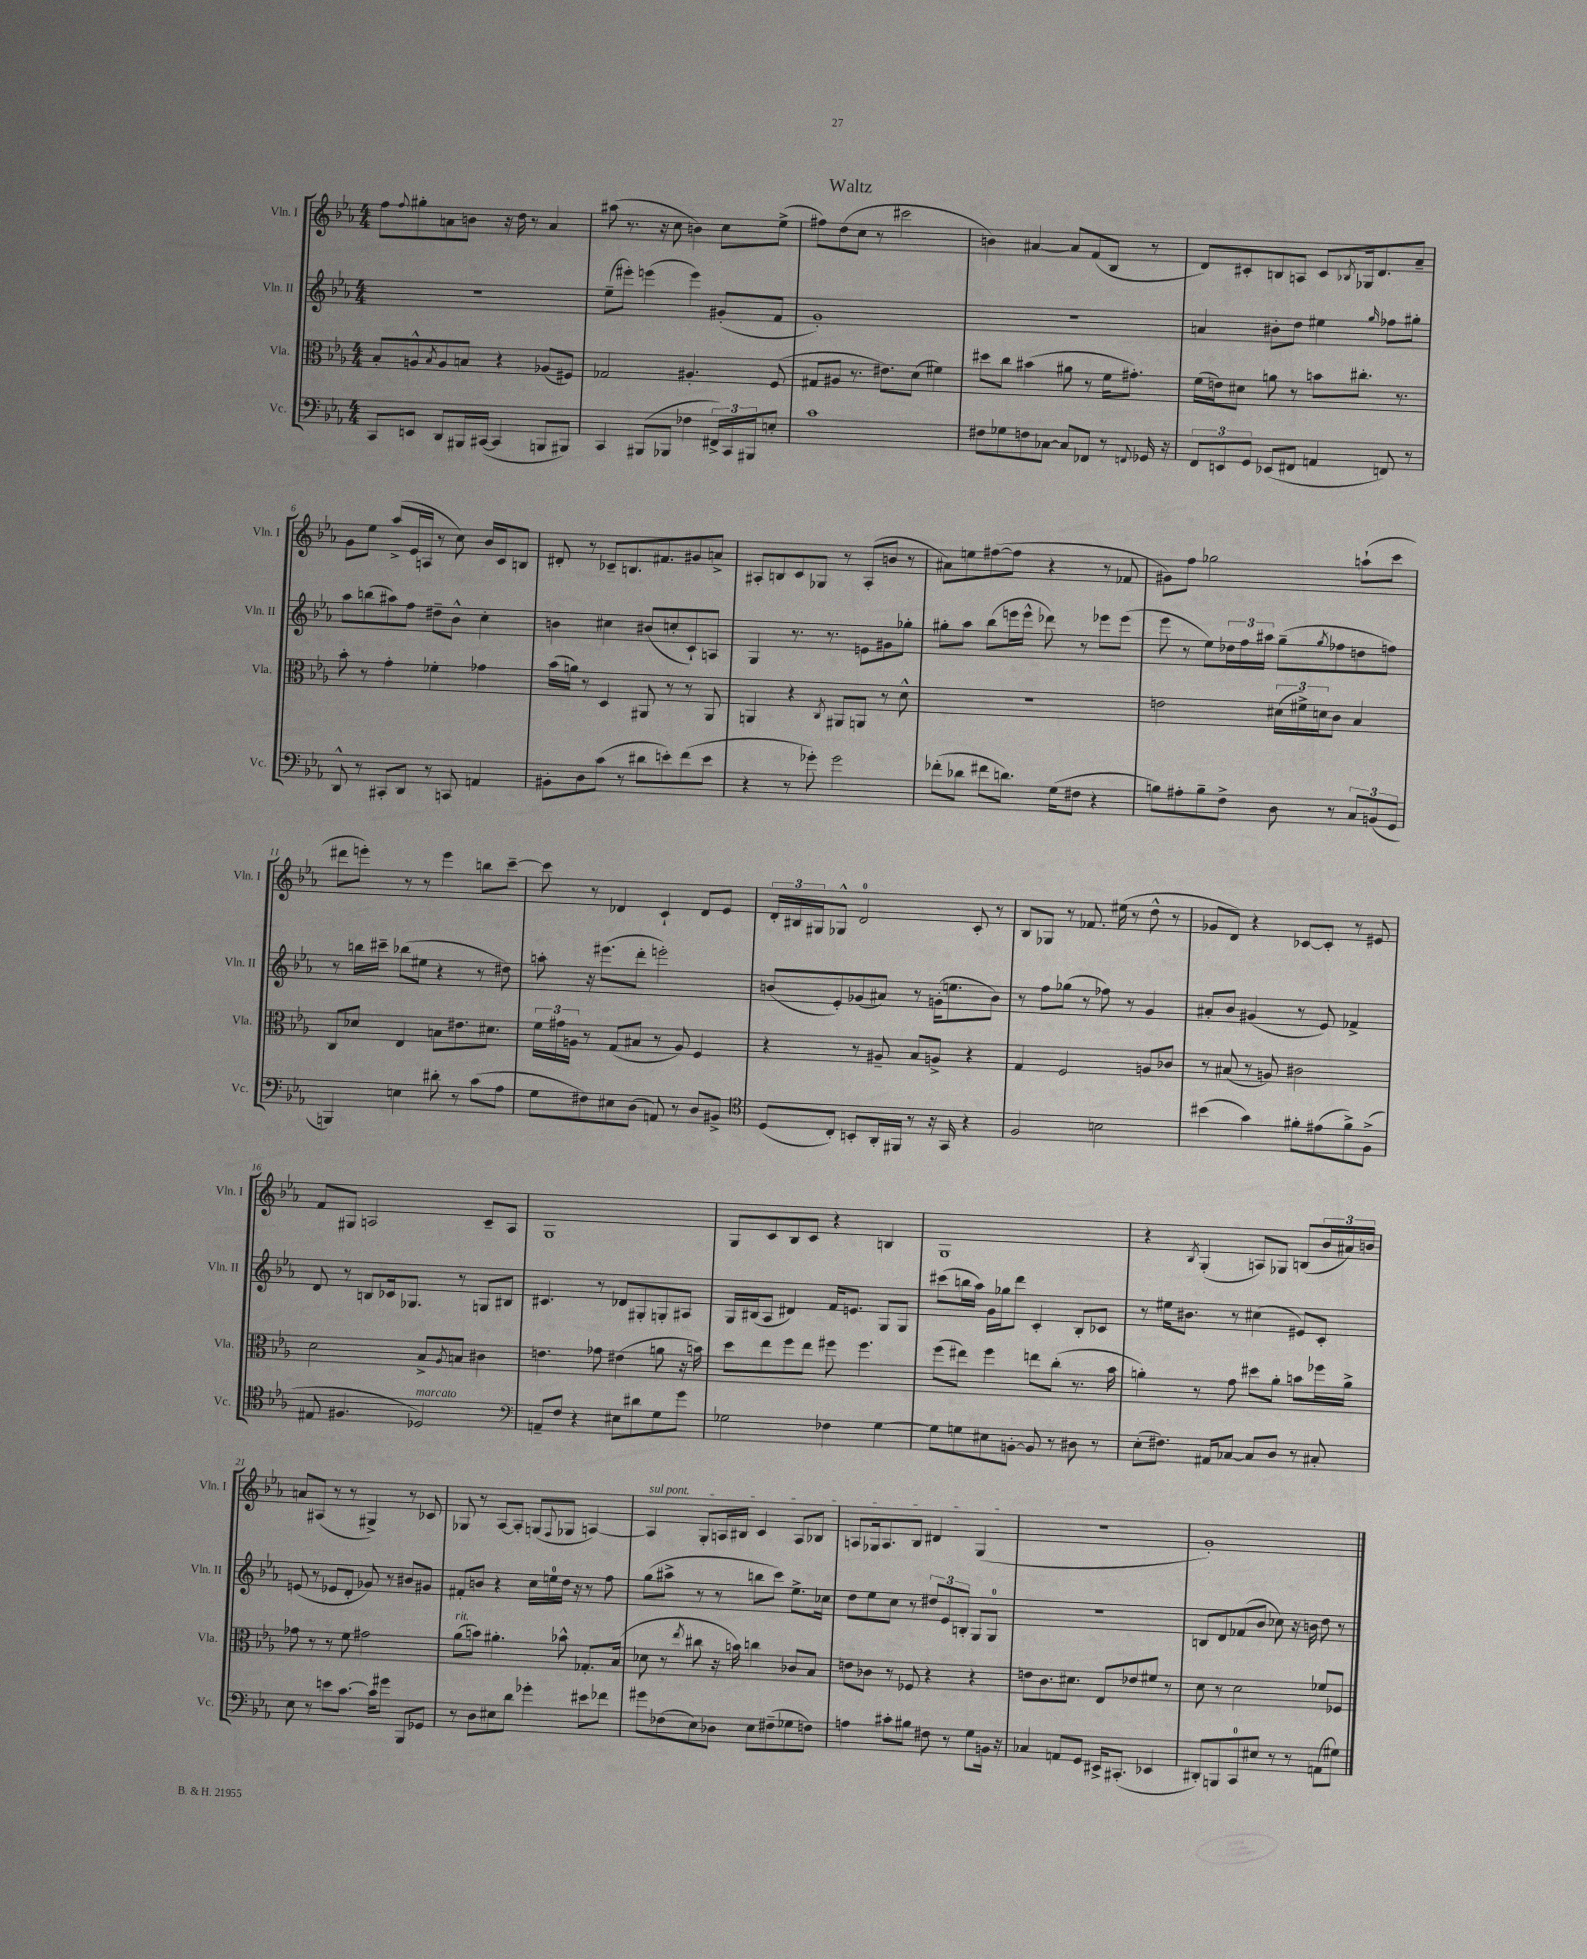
\header { title = "Waltz" }
<<
\new StaffGroup <<
\new Staff = "s0" \with { instrumentName = "Vln. I" shortInstrumentName = "Vln. I" } {
    \clef treble \key ees \major \numericTimeSignature \time 4/4
    f''8 \appoggiatura { f''8 } gis''8-. a'8 b'8 r16 d''16 r8 a'4 |
    ais''8( r8. r16 c''8 b'4) c''8 ees''8->( |
    fis''8) d''8( c''8 r8 cis'''2 |
    b'4) ais'4~ ais'8 f'8( bes8 r8 |
    d'8) cis'8-. b8 a8 cis'8 \acciaccatura { bes8 } ges16 d'8. aes'8-- |
    g'8 ees''8 aes''8->( ees'16 a16 r8 c''8) bes'16 c'16 b8 |
    dis'8-. r8 ces'8-- b8. fis'8. gis'8 a'8-> |
    ais8-. b8 c'8 ges8 r8 ais8-.( b'8 r8 |
    ais'8) e''8 fis''8~( fis''8 r4 r8 fes'8 |
    gis'8) f''8 ges''2 a''8-!( c'''8 |
    dis'''8 e'''8-.) r8 r8 e'''4 b''8 c'''8~-- |
    c'''8 r8 des'4 c'4-! des'8 ees'8 |
    \tuplet 3/2 { d'16-. bis16 gis16 } ges8-^ d'2-0 c'8-. r8 |
    bes8 ges8 r8 fes'8. eis''16( r8 d''8-^ r8 |
    ges'8 d'8) r4 ces'8~ ces'8-. r8 eis'8 |
    f'8 gis8 a2 c'8-- a8 |
    g1 |
    g8 c'8 bes8 c'8 r4 b4 |
    g1 |
    r4 \acciaccatura { bes8 } g4-.( a8) ges8 b8( \tuplet 3/2 { bes'16 ais'16) b'16 } |
    a'8 ais8( r8 r8 gis4->) r8 ces'8 |
    ges8 r8 aes8~ aes8-. g8( \appoggiatura { f8 } ges8 a4~) |
    \once \override TextSpanner.bound-details.left.text = \markup { \italic "sul pont." } a4\startTextSpan g8-. a16 bis16 c'4 a8 bes8 |
    a8 ges16 a8. bes8 dis'4 ges4\stopTextSpan( |
    R1 |
    g'1-.) \bar "|." |
}
\new Staff = "s1" \with { instrumentName = "Vln. II" shortInstrumentName = "Vln. II" } {
    \clef treble \key ees \major \numericTimeSignature \time 4/4
    R1 |
    ees''8--( eis'''8-.) e'''4( e'''4) gis'8-.( f'8 |
    g'1-.) |
    r1 |
    a'4 bis'8-. d''8 eis''4 \grace { g''16 } fes''8 gis''8-. |
    aes''8 b''8( ais''8) f''8 dis''8-- bes'8-^ c''4-. |
    b'4 cis''4 bis'8( c''8-. c'8-!) a8 |
    g4 r8. r8. e'8 gis'8 ges''8-. |
    gis''8-. aes''8 bes''8( e'''16 e'''16-^ des'''8) r8 ees'''8 ees'''8( |
    ees'''8 r8 ees''8) \tuplet 3/2 { des''16 f''16 ais''16 } g''8--( \acciaccatura { g''8 } fes''8 d''8 f''8) |
    r8 b''16 cis'''16-- bes''8( eis''8 r4 r8 dis''8) |
    a''8-. r16 eis'''8.( d'''8-. e'''2-.) |
    b'8( ees'8-.) ges'8( ais'8) r8 g'16-.( e''8. b'8) |
    r8 f''8 ges''8( r8 fes''8) r8 g'4 |
    ais'8-. bes'8 gis'4( r8 ees'8) fes'4-> |
    d'8 r8 b8 ces'16 ges8. r8 g8 bis8 |
    cis'4. r8 des'8 gis8-. g8-. ais8 |
    g16 bis16( aes8 dis'4) f'16 e'8. g8 g8 |
    cis'''8( b''16 aes''16) g'16 ges''16 d'''8 c'4-. bes8-. ces'8 |
    r8 eis''16 bis'8. r8 cis''4( eis'8) c'8-. |
    e'8( r8 ees'8 d'8-. ges'8) r8 bis'8 gis'8 |
    fis'8-. b'8 r4 c''16 e''16-0 d''16 r16 r8 f''8 |
    g''8( ais''8-> r8 r8 b''8 c'''8) ees''8.-> ces''16 |
    d''8 ees''8 c''8 r8 \tuplet 3/2 { dis''8 ees'8 b8-. } g8 g8-0 |
    R1 |
    b8 d'8 fes'8( bes'8 ces''8) r16 b'16 d''8 r8 \bar "|." |
}
\new Staff = "s2" \with { instrumentName = "Vla." shortInstrumentName = "Vla." } {
    \clef alto \key ees \major \numericTimeSignature \time 4/4
    bes8-. a8-^ \acciaccatura { bes8 } a8 b8 r4 aes8( fis8) |
    ges2 ais4.-. f8( |
    gis8 ais8 r8. eis'8.) d'8( fis'4) |
    dis''8 c''8 bis'4( ais'8 r8 f'16 gis'8.-.) |
    f'16( e'16) dis'8 a'8 r8 b'8 cis''8.-. r8. |
    bes'8-. r8 g'4-. fes'4-. ges'4 |
    bes'16( a'16) r8 d4 ais,8 r8 r8 ais,8 |
    a,4 r4 \acciaccatura { c8 } ais,8 a,8 r8 d'8-^ |
    R1 |
    e'2 \tuplet 3/2 { dis'16( fis'16->) d'16 } c'8 bes4 |
    c8 des'8 ees4 b8 eis'8. dis'8. |
    \tuplet 3/2 { f'16 gis'16 a16 } r8 g8( bis8 r8 a8) f4 |
    r4 r8 ais8-- bes8 a8-> r4 |
    g4 f2 a8 ces'8 |
    r8 bis8( r8 a8) cis'2 |
    d'2 bes8-> \acciaccatura { aes8 } b8 cis'4 |
    e'4. ges'8 eis'4( a'8 r16 b'16) |
    d''8 ees''8 f''8 ees''8 fis''8 fis''4. |
    f''8( eis''8) f''4 e''8 c''8-.( r8. bes'16 |
    a'4-.) r8 g'8 dis''8 a'8-. b'8 fes''16 a'16-> |
    ges'8 r8 r8 f'8 gis'2 |
    aes'8^\markup { \italic "rit." }( b'8) ais'4.-. bes'8-^ ges8.-. bes16( |
    des'8 r8 \acciaccatura { ees''8 } cis''8 r16 b'16) c''4 ces'8 bes8 |
    e'8 ces'8 r8 fes8 r4 r4 |
    e'8 c'8. dis'8. ees8 ees'8 fis'8 r8 |
    d'8 r8 d'2 fes'8 fes8 \bar "|." |
}
\new Staff = "s3" \with { instrumentName = "Vc." shortInstrumentName = "Vc." } {
    \clef bass \key ees \major \numericTimeSignature \time 4/4
    c,8 e,8 d,8 bis,,16 cis,16~( cis,4 b,,8 bis,,8) |
    c,4 bis,,8( bes,,8 fes4 \tuplet 3/2 { fis,16->) c,16 bis,,16 } e8-. |
    c'1 |
    fis8 ges8 f8 ces8~ ces8 fes,8 r8 \appoggiatura { f,8 } ges,16 r16 |
    \tuplet 3/2 { f,8 e,8 g,8 } ees,8( fis,8 a,4 f,8) r8 |
    d,8-^ r8 cis,8-. d,8 r8 c,8 a,4 |
    bis,8-. d8 c'8( r8 dis'8 e'8-.) f'8( e'8 |
    r4 r8 ges'8-.) ges'2 |
    fes'8-.( des'8 fis'8 d'8.) g16( fis8 r4 |
    b8) ais8-. b8-- f8-> d8 r8 \tuplet 3/2 { c8 b,8( g,8 } |
    b,,4) e4 dis'8-. r8 c'8( aes8 |
    g8 fis8) eis8 d8( a,8) r8 d8 bis,8-> |
    \clef tenor d8( c8-.) b,8-. aes,16-. fis,16 r8 r16 g,16 r4 |
    f2 b2 |
    bis'4( g'4) fis'8-. eis'8( fis'8->) f8->( |
    eis8 fis4. des2^\markup { \italic "marcato" }) |
    \clef bass a,8-- f8 r4 eis8 dis'8 g8 g'8 |
    ges2 fes4 ges4~ |
    ges8 g8 eis8 b,8~-. b,8 r8 dis8 r8 |
    ees8-.( fis8.) ais,16 ces8~ ces8 d8 r8 cis8-. |
    ees8 r8 e'8 c'8.~ c'16 gis'8 bes,,8 ges,8 |
    r8 d8 eis8 d'8 ges'4-. eis'8 fes'8 |
    gis'8 fes8( ees8) des8 ees8 fis8--( ges8 f8) |
    a4 cis'8-. bis8 fis8 r8 g8 b,16 r16 |
    ces4 a,8 g,8 eis,16-> cis,8.-.( ees,4 |
    dis,8-.) b,,8 c,8-0 eis8 r8 r8 a,8( gis8) \bar "|." |
}
>>
>>
